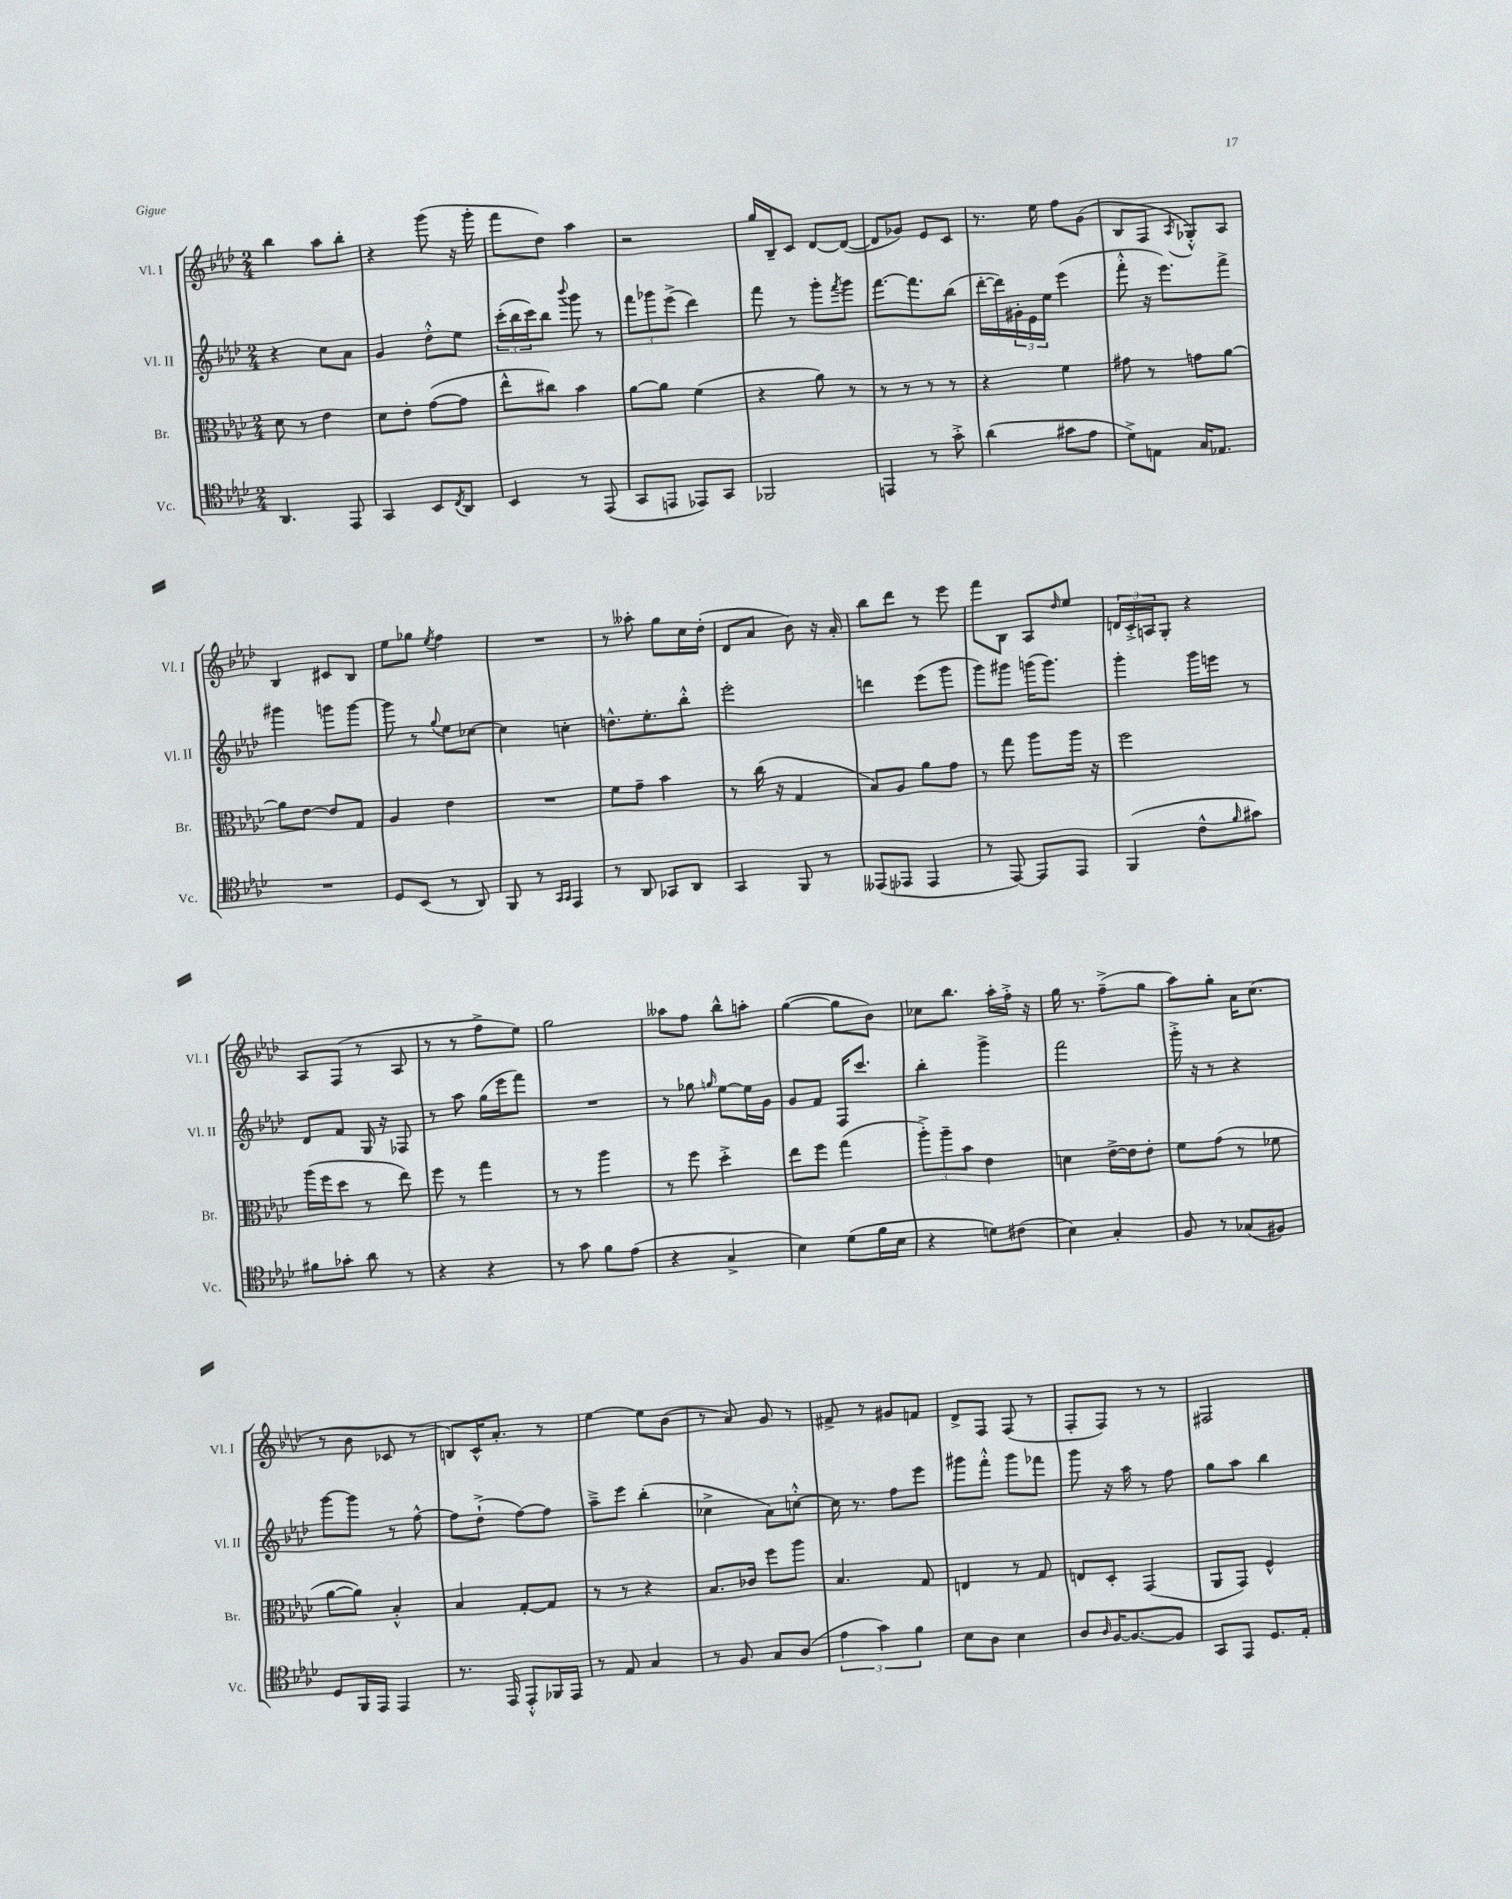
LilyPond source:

<<
\new StaffGroup <<
\new Staff = "s0" \with { instrumentName = "Vl. I" shortInstrumentName = "Vl. I" } {
    \clef treble \key aes \major \numericTimeSignature \time 2/4
    bes''4 aes''8 bes''8-. |
    r4 g'''8( r16 g'''16-. |
    f'''8 des''8) aes''4 |
    r2 |
    g''16 bes16-- c'8 des'8~ des'8~( |
    des'8 ges'8) ees'8 c'8 |
    r8. ees''16 f''8 g'8( |
    bes8 f8 \acciaccatura { aes8 } ges8-.-^) aes8 |
    bes4 cis'8 bes8 |
    ees''8 ges''8 \acciaccatura { ees''8 } f''4 |
    R2 |
    r8 aeses''8-. g''8 c''16 des''16-.( |
    des'8 aes'8 bes'8) r16 aes'16-. |
    bes''8 des'''8 r8 ees'''8 |
    f'''8 bes8 aes8 \grace { des''16 } ees''8 |
    \tuplet 3/2 { d'16 c'16-.-> a16 } g8-. r4 |
    aes8 f8( r8 aes8 |
    r8 r8 f''8-> ees''8) |
    g''2 |
    aeses''8 f''8 bes''8-^ a''8-. |
    g''4~( g''8 bes'8) |
    ces''8 bes''8. aes''16-. f''16-.-> r16 |
    g''16 r8. f''8--->( g''8 |
    aes''8) g''8-. aes'16 c''8.( |
    r8 bes'8 ces'8 r8 |
    b8) c'16-^ aes'8.-. r8 |
    ees''4~ ees''8 bes'8( |
    r8 aes'8) g'8 r8 |
    fis'8-> r8 gis'8 f'8 |
    des'8-> f8 f8( r8 |
    f8-. f8) r8 r8 |
    fis2 \bar "|." |
}
\new Staff = "s1" \with { instrumentName = "Vl. II" shortInstrumentName = "Vl. II" } {
    \clef treble \key aes \major \numericTimeSignature \time 2/4
    r4 c''8 aes'8 |
    g'4 des''8-.-^ ees''8 |
    \tuplet 3/2 { c'''16-.( bes''16 c'''16) } bes''8 \appoggiatura { bes'''8 } g'''8 r8 |
    \tuplet 3/2 { f'''8 ges'''8 ees'''8->( } des'''4) |
    f'''8 r8 g'''8-. \acciaccatura { f'''8 } g'''8 |
    f'''8.~ f'''8. bes''8( |
    des'''16~-. des'''16) \tuplet 3/2 { gis'16-. ees'16 ees''16 } ees'''4( |
    f'''8-.-^ r16 ees'''8.) f'''8-> |
    gis'''4 g'''8 g'''8~ |
    g'''8 r8 \appoggiatura { g''8 } ees''8 ces''8~ |
    ces''4 c''4-. |
    d''8.-^ ees''8.-. bes''8-.-^ |
    ees'''2-. |
    d'''4 ees'''8( g'''8 |
    g'''8) gis'''8 g'''16( g'''8.) |
    g'''4-. g'''16 e'''16 r8 |
    des'8 f'8 g16 r16 fes8 |
    r8 aes''8 g''16( ees'''16 f'''8) |
    R2 |
    r8 ges''8 \grace { g''16 } ees''8~ ees''16 g'16 |
    g'8 f'8 f16 c'''8. |
    bes''4-. g'''4-> |
    f'''2 |
    g'''16-.-> r16 r8 r4 |
    g'''8~ g'''8 r8 f''8~-^ |
    f''8 des''8-!->( f''8~) f''8 |
    aes''8---> ees'''8 bes''4-.( |
    ces''4-> aes'8) c''8~-.-^ |
    c''16 r8. f''8 ees'''8 |
    gis'''8 f'''8-.-^ gis'''8 fes'''8 |
    g'''8 r16 aes''16 r8 f''8 |
    g''8 aes''8 bes''4 \bar "|." |
}
\new Staff = "s2" \with { instrumentName = "Br." shortInstrumentName = "Br." } {
    \clef alto \key aes \major \numericTimeSignature \time 2/4
    des'8 r8 ees'4 |
    des'8 ees'8-. g'8~( g'8 |
    ees''8-^ cis''8) bes'4 |
    aes'8~ aes'8 f'4( |
    r4 aes'8) r8 |
    r8 r8 r8 r8 |
    r4 f'4 |
    gis'8 r8 g'8 aes'8~ |
    aes'8 ees'8~ ees'8 g8 |
    aes4 ees'4 |
    R2 |
    f'8 g'8-- bes'4 |
    r8 c''16( r16 g4 |
    bes8) aes8 aes'8 g'8 |
    r8 g''8 aes''8 aes''16 r16 |
    f''2 |
    aes''16( f''16 des''8 r8 ees''8) |
    f''8 r8 g''4 |
    r8 r8 aes''4 |
    r8 f''8 des''4-.-> |
    ees''8 f''8 g''4( |
    \tuplet 3/2 { aes''8-.->) aes''8-- bes'8 } ees'4 |
    d'4 ees'16~-> ees'16 ees'8-. |
    f'8 g'8( r8 fes'8 |
    aes'8~ aes'8) bes4-.-^ |
    bes4 g8~-. g8 |
    r8 r8 r4 |
    bes8. ces'16 f''8 aes''8 |
    bes4. g8 |
    e4 r8 g8 |
    e8 des8-. g,4( |
    aes,8 g,8) f4-^ \bar "|." |
}
\new Staff = "s3" \with { instrumentName = "Vc." shortInstrumentName = "Vc." } {
    \clef tenor \key aes \major \numericTimeSignature \time 2/4
    aes,4. ees,8 |
    g,4 bes,8 \acciaccatura { c8 } aes,8 |
    bes,4 r8 ees,8( |
    g,8 e,8 ees,8) g,8 |
    fes,2 |
    e,4 r8 g'8-.-> |
    aes'4( gis'8 ees'8 |
    des'8->) e8 g16 ees8. |
    R2 |
    des8 bes,8( r8 aes,8) |
    f,8 r8 \grace { g,16 g,16 } ees,4 |
    r8 aes,8 ges,8 aes,8 |
    g,4 f,8 r8 |
    eeses,8( ees,8 ees,4 |
    r8 ees,8~) ees,8 ees,8 |
    f,4( c'8-^ \grace { f'16 } gis'8) |
    fis'8 ges'8-. aes'8 r8 |
    r4 r4 |
    r8 g'8 f'8 ees'8( |
    r4 g4-> |
    bes4) des'8( f'16 bes16 |
    r4 d'8) cis'8( |
    bes4) g4-. |
    f8 r8 ges8( fis8) |
    des8 f,16 ees,16 ees,4 |
    r8. ees,16 ees,8-.-^ fes,16 ees,16 |
    r8 ees8 g4 |
    r8 f8 g8 aes8( |
    \tuplet 3/2 { ees'4 g'4) f'4 } |
    bes8 aes8 bes4 |
    aes8 \grace { aes16 } f16~ f8.~ f8 |
    g,8 ees,8 des8. ees16-. \bar "|." |
}
>>
>>
\layout { \context { \Score \remove "Bar_number_engraver" } }
